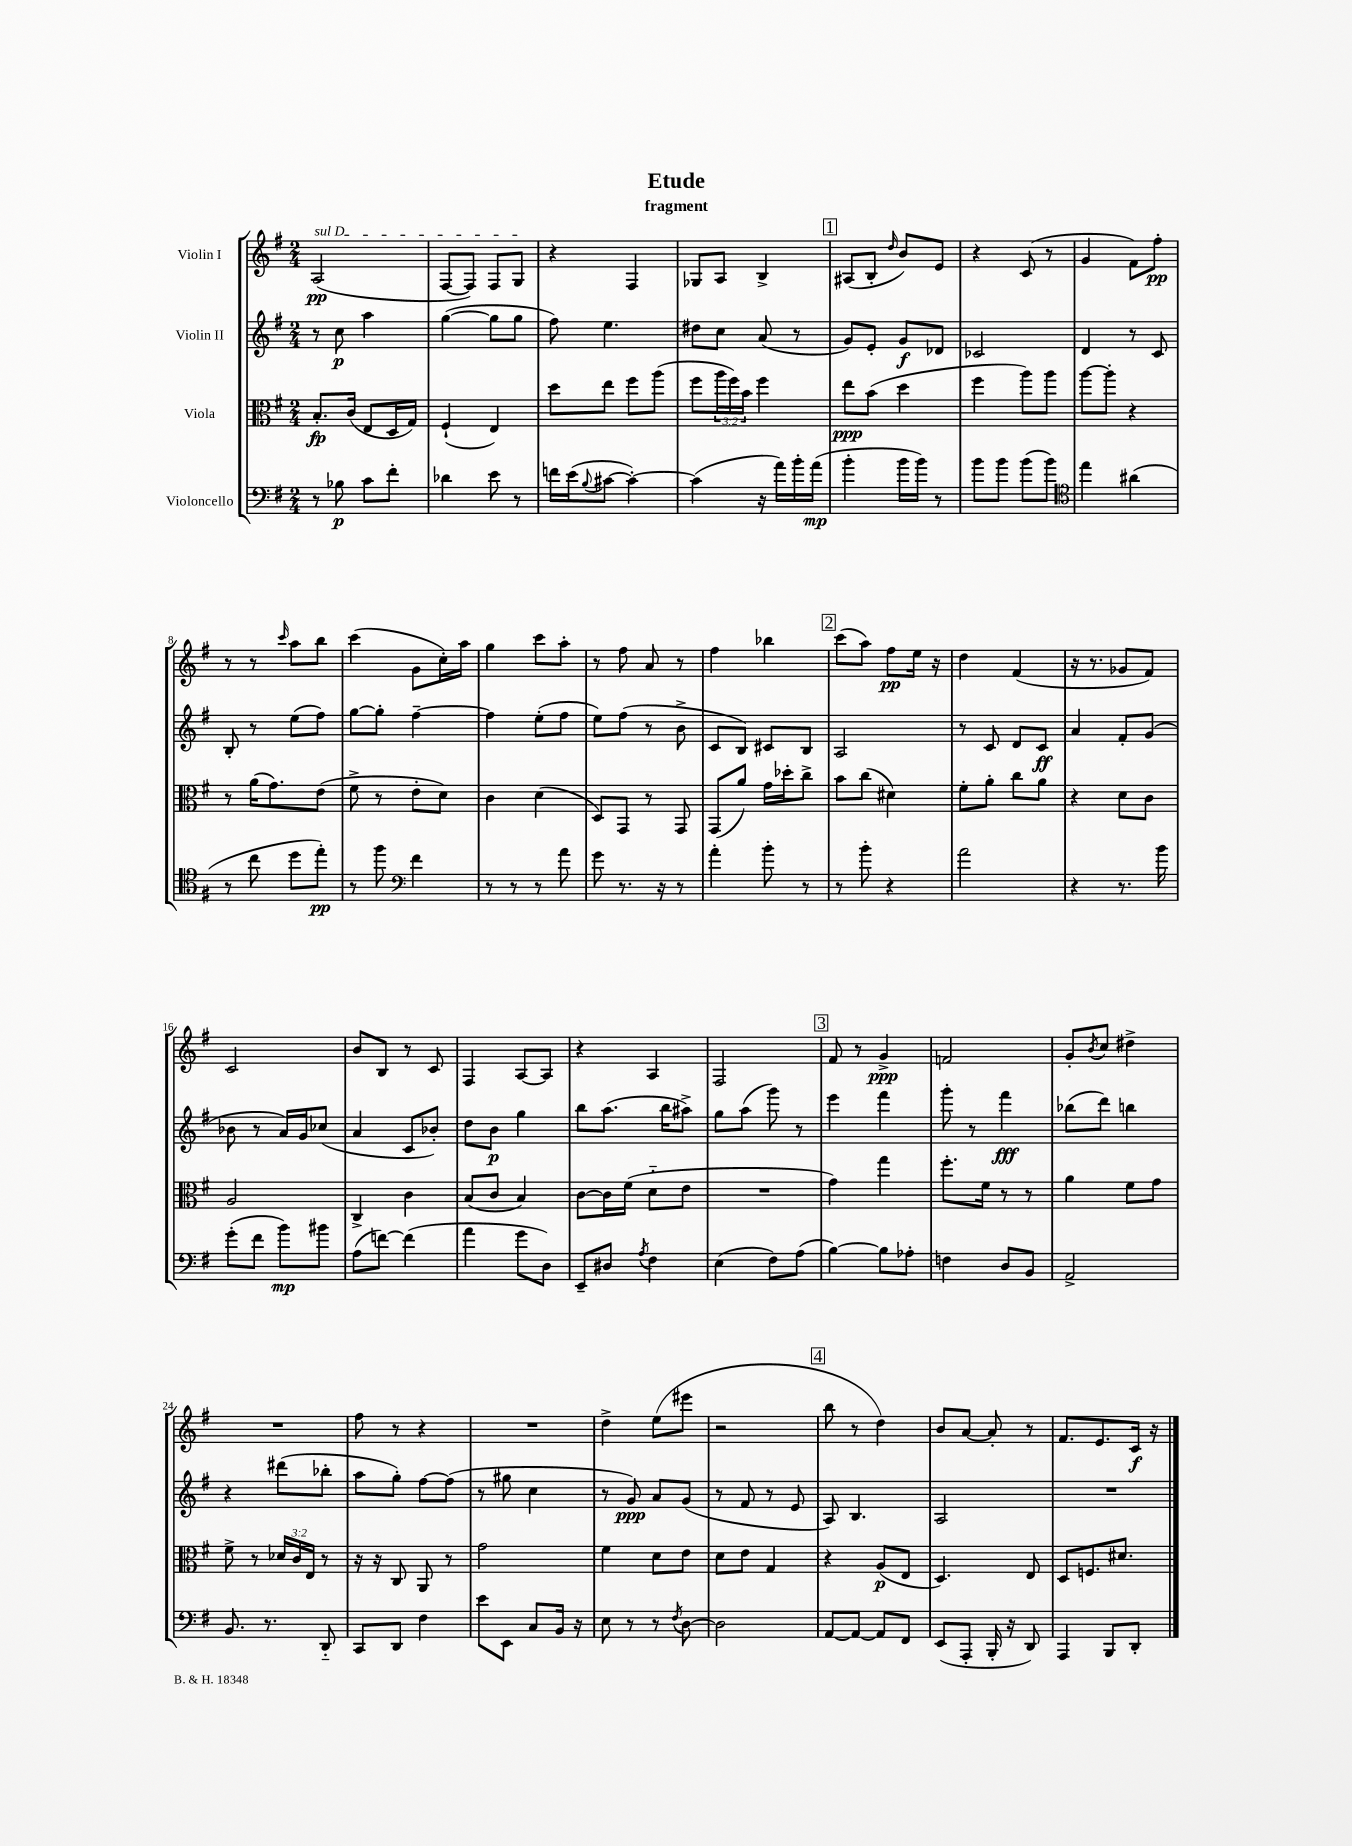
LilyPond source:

\header { title = "Etude" subtitle = "fragment" }
<<
\new StaffGroup <<
\new Staff = "s0" \with { instrumentName = "Violin I" } {
    \clef treble \key g \major \numericTimeSignature \time 2/4
    \once \override TextSpanner.bound-details.left.text = \markup { \italic "sul D" } a2\pp\startTextSpan( |
    fis8~ fis8) fis8 g8\stopTextSpan |
    r4 fis4 |
    ges8 a8 b4-> |
    \mark \markup { \box "1" } ais8( b8-. \grace { d''16 } b'8) e'8 |
    r4 c'8( r8 |
    g'4 fis'8) fis''8-.\pp |
    r8 r8 \grace { c'''16 } a''8 b''8 |
    c'''4( g'8 c''16-.) a''16 |
    g''4 c'''8 a''8-. |
    r8 fis''8 a'8 r8 |
    fis''4 bes''4 |
    \mark \markup { \box "2" } c'''8( a''8) fis''8\pp e''16 r16 |
    d''4 fis'4( |
    r16 r8. ges'8 fis'8) |
    c'2 |
    b'8 b8 r8 c'8 |
    fis4 a8~ a8 |
    r4 a4 |
    fis2 |
    \mark \markup { \box "3" } fis'8 r8 g'4->\ppp |
    f'2 |
    g'8-. \acciaccatura { b'8 } c''8 dis''4-> |
    R2 |
    fis''8 r8 r4 |
    R2 |
    d''4-> e''8( eis'''8 |
    r2 |
    \mark \markup { \box "4" } b''8 r8 d''4) |
    b'8 a'8~ a'8-. r8 |
    fis'8. e'8. c'16\f r16 \bar "|." |
}
\new Staff = "s1" \with { instrumentName = "Violin II" } {
    \clef treble \key g \major \numericTimeSignature \time 2/4
    r8 c''8\p a''4 |
    g''4~( g''8 g''8 |
    fis''8) e''4. |
    dis''8 c''8 a'8( r8 |
    \mark \markup { \box "1" } g'8) e'8-. g'8\f des'8 |
    ces'2 |
    d'4 r8 c'8 |
    b8-. r8 e''8( fis''8) |
    g''8~ g''8-. fis''4~-- |
    fis''4 e''8-.( fis''8 |
    e''8) fis''8( r8 b'8-> |
    c'8 b8) cis'8 b8 |
    \mark \markup { \box "2" } a2 |
    r8 c'8 d'8 c'8\ff |
    a'4 fis'8-. g'8( |
    bes'8 r8 a'16) g'16 ces''8( |
    a'4 c'8 bes'8-.) |
    d''8 b'8\p g''4 |
    b''8 a''8.( b''16 ais''8->) |
    g''8 a''8( g'''8) r8 |
    \mark \markup { \box "3" } e'''4 fis'''4 |
    g'''8-. r8 fis'''4\fff |
    bes''8( d'''8) b''4 |
    r4 dis'''8( bes''8-. |
    a''8 g''8-.) fis''8~ fis''8( |
    r8 gis''8 c''4 |
    r8 g'8\ppp) a'8 g'8( |
    r8 fis'8 r8 e'8 |
    \mark \markup { \box "4" } a8) b4. |
    a2 |
    R2 \bar "|." |
}
\new Staff = "s2" \with { instrumentName = "Viola" } {
    \clef alto \key g \major \numericTimeSignature \time 2/4 \override Staff.TupletNumber.text = #tuplet-number::calc-fraction-text
    b8.-.\fp c'16( e8 d16 g16) |
    fis4-!( e4) |
    d''8 e''8 fis''8 a''8( |
    fis''8 \tuplet 3/2 { a''16 fis''16) b'16 } fis''4 |
    \mark \markup { \box "1" } e''8\ppp b'8( d''4 |
    fis''4 a''8) a''8 |
    a''8~ a''8-. r4 |
    r8 a'16( g'8.) e'8( |
    fis'8-> r8 e'8-. d'8) |
    c'4 d'4( |
    d8) g,8 r8 g,8 |
    g,8( a'8) g'16 des''16-. c''8-> |
    \mark \markup { \box "2" } b'8 c''8( dis'4) |
    fis'8-. a'8-. c''8 a'8 |
    r4 d'8 c'8 |
    a2 |
    c4-> c'4 |
    b8( c'8 b4) |
    c'8~ c'16 fis'16( d'8-_ e'8 |
    R2 |
    \mark \markup { \box "3" } g'4) g''4 |
    fis''8.-. fis'16 r8 r8 |
    a'4 fis'8 g'8 |
    fis'8-> r8 \tuplet 3/2 { des'16 c'16 e16 } r8 |
    r16 r16 c8 a,8 r8 |
    g'2 |
    fis'4 d'8 e'8 |
    d'8 e'8 g4 |
    \mark \markup { \box "4" } r4 a8\p( e8 |
    d4.) e8 |
    d8 f8. dis'8. \bar "|." |
}
\new Staff = "s3" \with { instrumentName = "Violoncello" } {
    \clef bass \key g \major \numericTimeSignature \time 2/4
    r8 bes8\p c'8 fis'8-. |
    des'4 e'8 r8 |
    f'16 e'16( \appoggiatura { b8 } cis'8~ cis'4~-.) |
    cis'4( r16 a'16) b'16-. a'16\mp( |
    \mark \markup { \box "1" } b'4-. b'16 b'16) r8 |
    b'8 b'8 b'8( b'8) |
    \clef tenor e''4 ais'4( |
    r8 c''8 d''8 e''8-.\pp) |
    r8 fis''8 \clef bass fis'4 |
    r8 r8 r8 a'8 |
    g'8 r8. r16 r8 |
    a'4-. b'8-. r8 |
    \mark \markup { \box "2" } r8 b'8-. r4 |
    a'2 |
    r4 r8. b'16 |
    g'8-.( fis'8 b'8\mp) bis'8 |
    a8( f'8~) f'4( |
    a'4 g'8 d8) |
    e,8-- dis8 \acciaccatura { a8 } fis4 |
    e4( fis8) a8( |
    \mark \markup { \box "3" } b4~) b8 aes8-. |
    f4 d8 b,8 |
    a,2-> |
    b,8. r8. d,8-_ |
    c,8 d,8 fis4 |
    e'8 e,8 c8 b,16 r16 |
    e8 r8 r8 \acciaccatura { fis8 } d8~ |
    d2 |
    \mark \markup { \box "4" } a,8~ a,8~ a,8 fis,8 |
    e,8( a,,8-. b,,16-. r16 d,8) |
    a,,4 b,,8 d,8-. \bar "|." |
}
>>
>>
